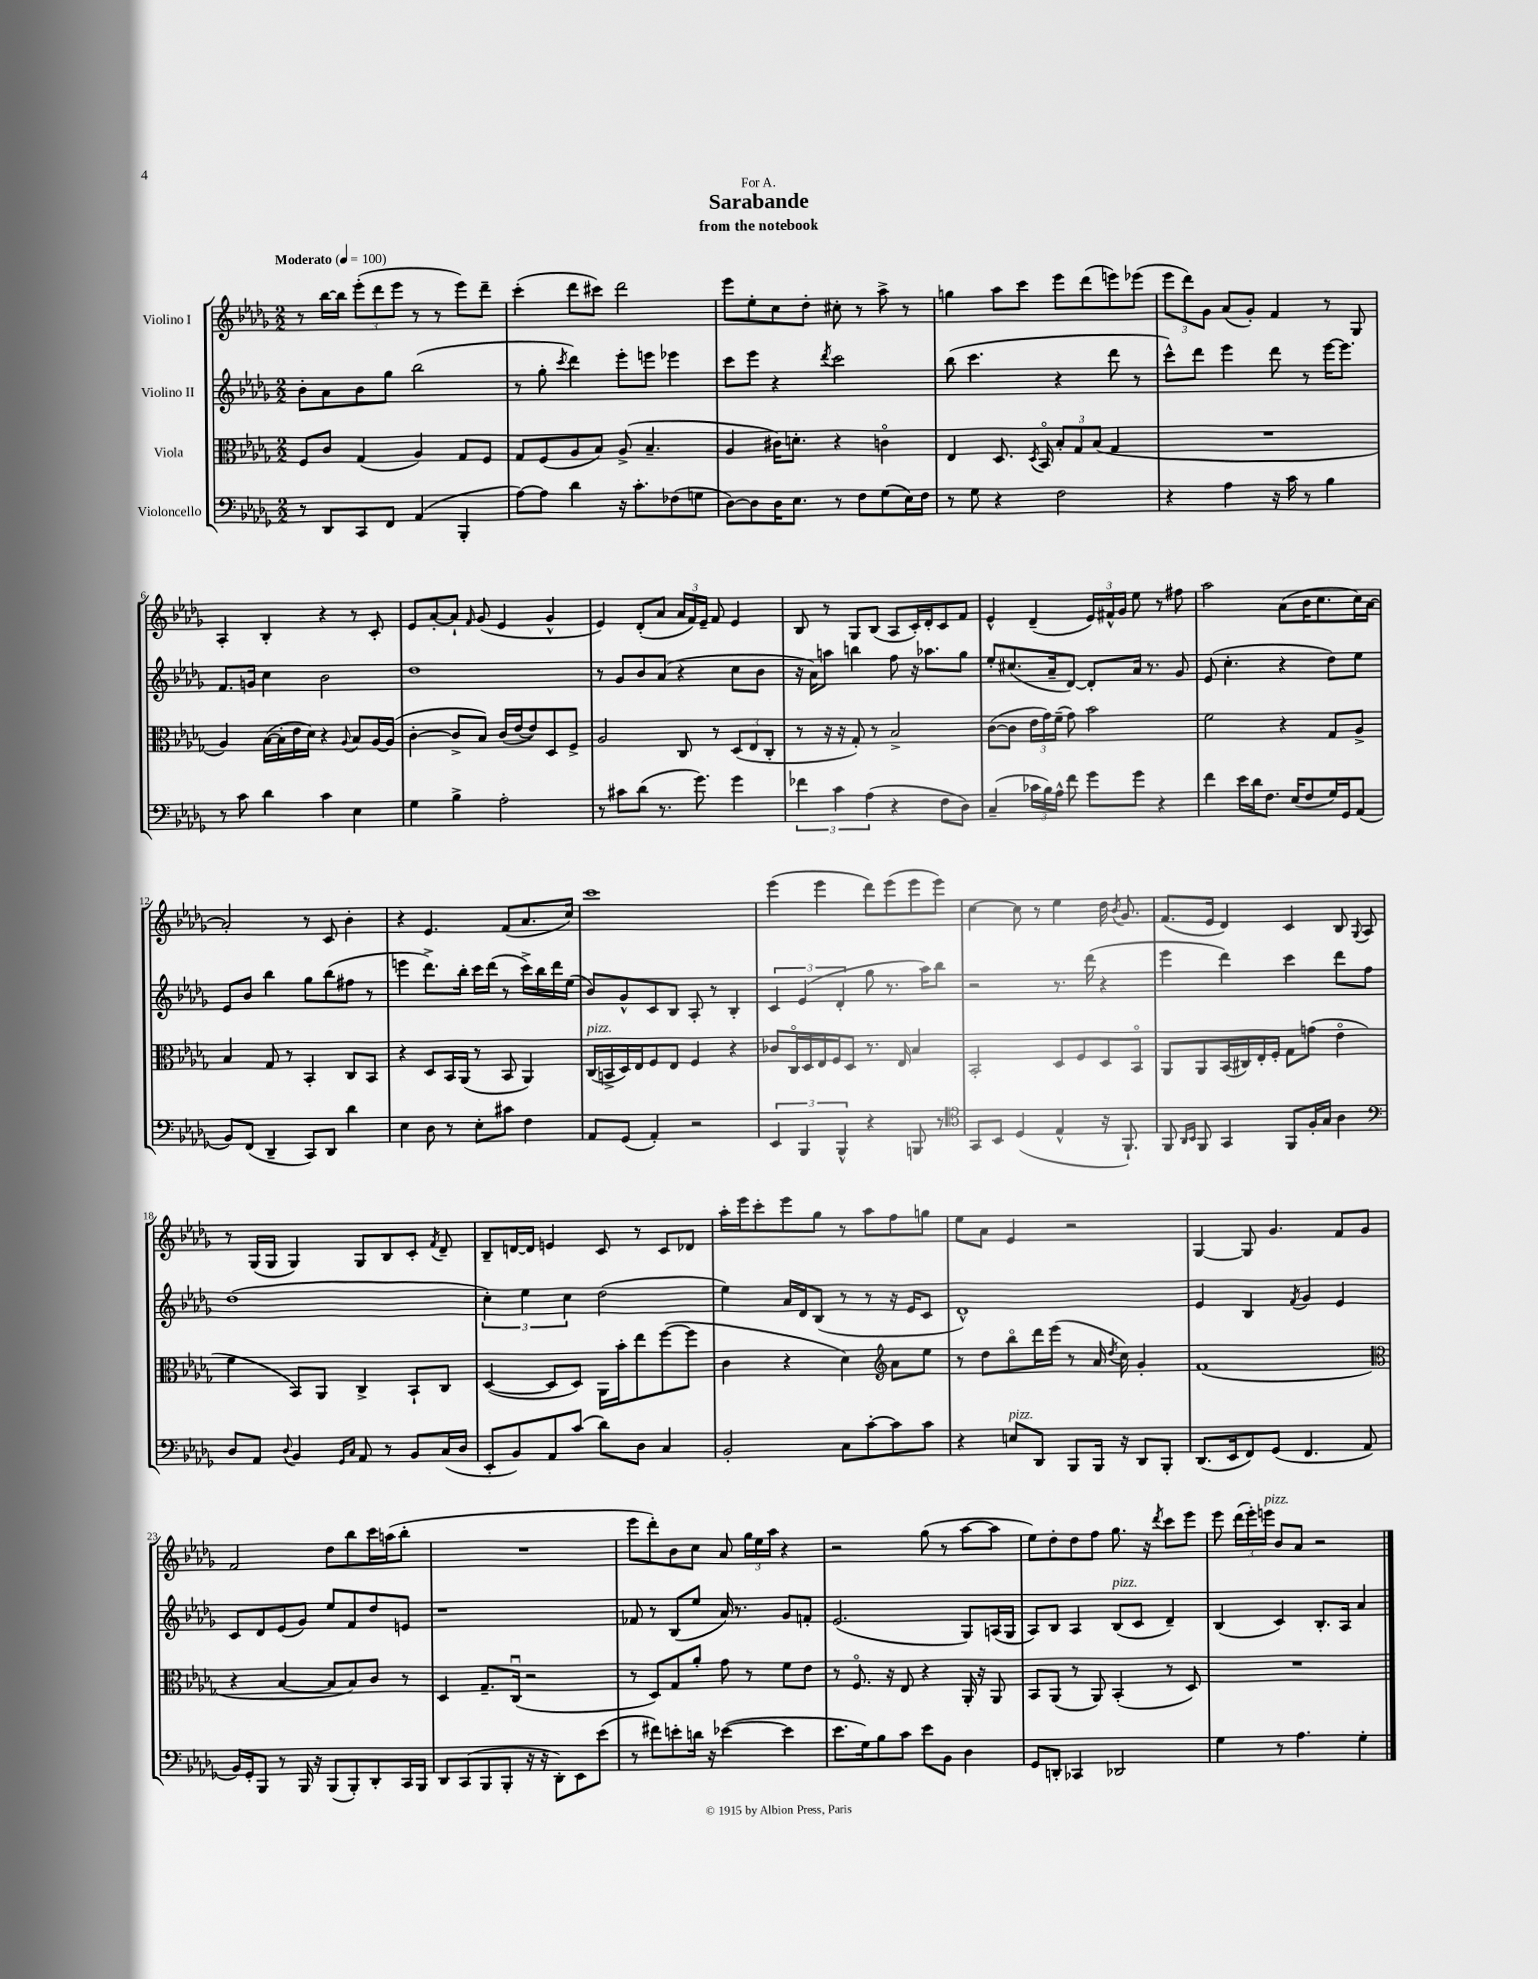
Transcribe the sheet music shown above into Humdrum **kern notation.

**kern	**kern	**kern	**kern
*staff4	*staff3	*staff2	*staff1
*clefF4	*clefC3	*clefG2	*clefG2
*k[b-e-a-d-g-]	*k[b-e-a-d-g-]	*k[b-e-a-d-g-]	*k[b-e-a-d-g-]
*M2/2	*M2/2	*M2/2	*M2/2
*MM100	*MM100	*MM100	*MM100
8r	8F	8b-'	8r
8DD-	8c	8a-	[16bb-
.	.	.	16bb-]
8CC	(4G-	8b-	(12eee-'
.	.	.	12ddd-
8FF	.	8gg-	.
.	.	.	12eee-
(4AA-	4A-)	(2bb-	8r
.	.	.	8r
4BBB-'	8G-	.	8eee-)
.	8F	.	8ddd-~
=	=	=	=
[8A-)	8G-	8r	(4ccc'
8A-]	(8F	8gg-'	.
.	.	8qccc	.
4d-	8A-	4ddd-)	8ddd-
.	8B-)	.	8ccc#)
16r	(8A-^	8eee-'	2ddd-
8.c'	.	.	.
.	4.B-~	8eee	.
(8F-	.	4eee-	.
8G	.	.	.
=	=	=	=
[8D-)	4A-	8ccc	8eee-
8D-]	.	8eee-	8ee-'
16D-	16c#)	4r	8cc
8.E-	8.d'	.	.
.	.	.	8dd-'
.	.	8qddd-	.
8r	4r	2ccc	8cc#'
8F	.	.	8r
(8G-	4co	.	8aa-^
16E-)	.	.	8r
16F	.	.	.
=	=	=	=
8r	4E-	(8bb-	4gg
8G-	.	4.ccc	.
4r	8.D-	.	8aa-
.	.	.	8ccc
.	8qD-	.	.
.	16BB-o	.	.
2F	12B-'	4r	8eee-
.	12G-	.	.
.	.	.	(8ddd-
.	(12B-	.	.
.	4G-	8ddd-	8eee)
.	.	8r	(8eee-
=	=	=	=
4r	1r	8ccc^^)	12eee-
.	.	.	12ddd-)
.	.	8ddd-	.
.	.	.	12g-
4A-	.	4eee-	(8a-
.	.	.	8g-')
16r	.	8ddd-	4f
16c	.	.	.
8r	.	8r	.
4B-	.	[16eee-	8r
.	.	8.eee-]	.
.	.	.	8G-
=	=	=	=
8r	4A-)	8.f	4A-'
8c	.	.	.
.	.	16g	.
4d-	([16B-	4cc	4B-'
.	16B-']	.	.
.	16e-	.	.
.	16d-)	.	.
4c	4r	2b-	4r
.	8qqA-	.	.
4E-	8B-	.	8r
.	[16A-	.	8c'
.	(16A-]	.	.
=	=	=	=
4G-	[4c'	1dd-	8e-
.	.	.	[8a-'
4B-^	8c^]	.	8a-`]
.	.	.	16qqf
.	8B-)	.	(8g-
2A-'	(16c	.	4e-
.	[16e-	.	.
.	8e-])	.	.
.	8D-	.	4g-^^
.	8F^	.	.
=	=	=	=
8r	2A-	8r	4e-)
8c#	.	8g-	.
(8d-	.	8b-	(8d-'
8.r	.	(8a-	8a-
.	8C	4r	24a-
.	.	.	24f)
8.g-)	.	.	.
.	.	.	24e-~
.	8r	.	8f
4g-	(12D-	8cc	4e-
.	12E-	.	.
.	.	8b-	.
.	12C'	.	.
=	=	=	=
6f-	8r	16r	8B-
.	.	16a-)	.
.	16r	8aa	8r
6c	.	.	.
.	16r	.	.
.	8G-')	4bb	8G-
(6A-	.	.	.
.	8r	.	(8B-
4r	2B-^	8ff	8A-
.	.	16r	16c')
.	.	8.aa-	16d-'
8F	.	.	8c
8D-)	.	8gg-	8f
=	=	=	=
(4C~	([8c	8ee-'	4e-^^
.	8c]	(8.cc#	.
24c-	24e-	.	(4d-~
24B-)	24g-)	.	.
.	.	16a-~	.
24A-^^	(24f~	.	.
8f	8g-)	[8d-)	.
8g-	2b-	8d-']	24e-)
.	.	.	24f#^^
.	.	.	24g-
8g-	.	16a-	8ee-
.	.	8.r	.
4r	.	.	8r
.	.	8g-	8ff#
=	=	=	=
4f	2f	(8e-	2aa-
.	.	4.cc'	.
16e-	.	.	.
16d-	.	.	.
8.F	.	.	.
.	4r	4r	(8a-
(16E-	.	.	.
8F	.	.	16b-
.	.	.	8.cc
16G-)	8G-	8dd-)	.
16GG-	.	.	.
(8AA-	8A-^	8ee-	16cc)
.	.	.	[16a-
=	=	=	=
8BB-)	4B-	8e-	2a-']
(8FF	.	8b-	.
4DD-~	8G-	4bb-	.
.	8r	.	.
8CC)	4BB-'	8gg-	8r
8DD-	.	(8bb-	8c
4d-	8C	8ff#	4b-'
.	8BB-	8r	.
=	=	=	=
4E-	4r	4eee	4r
8D-	8D-	8.ddd-^)	4.e-
8r	16BB-	.	.
.	(16AA-	16bb-'	.
8E-'	8r	16ccc	.
.	.	(16ddd-	.
8c#	8BB-	8r	(8f
4F	4AA-)	16ccc^)	8.a-
.	.	16bb-	.
.	.	16ddd-	.
.	.	(16ee-	16cc)
=	=	=	=
8AA-	(16C	8b-)	1ccc
.	16BB^	.	.
(8GG-	16D-)	8g-^^	.
.	16E-	.	.
4AA-')	8F	8c	.
.	8E-	8B-	.
2r	4F	8A-'	.
.	.	8r	.
.	4r	4B-'	.
=	=	=	=
6EE-	8c-	6c	(4eee-
.	16Co	.	.
6BBB-	.	(6e-	.
.	16D-	.	.
.	16E-	.	4eee-
.	16F	.	.
6BBB-^^	.	6d-'	.
.	8D-	.	.
4r	8.r	8gg-	8ddd-)
.	.	8.r	(8eee-
.	16E-	.	.
8BBB	4B-	.	8eee-
.	.	16aa-)	.
8r	.	8bb-	8eee-)
=	=	=	=
*clefC4	*	*	*
8GG-	2BB-'	2r	[4cc
8BB-	.	.	.
(4D-	.	.	8cc]
.	.	.	8r
4E-^^	8D-	8.r	4ee-
.	8F	.	.
.	.	(16ddd-	.
16r	8D-	4r	16dd-
.	.	.	8qb-
8.FF`)	.	.	8.g-
.	8BB-o	.	.
=	=	=	=
8FF	8AA-	4eee-	(8.f
16qqAA-	.	.	.
16qqBB-	.	.	.
8FF	8AA-	.	.
.	.	.	16e-
4GG-	(16BB-	4ddd-)	4d-)
.	16C#)	.	.
.	16E-'	.	.
.	16F'	.	.
8FF	8G-	4ccc	4c
16F'	(8g	.	.
16G-	.	.	.
4A-	4e-o	8ddd-	8B-
.	.	.	8qqG-
.	.	8ff	8A-
=	=	=	=
*clefF4	*	*	*
8D-	4f	(1dd-	8r
8AA-	.	.	(16G-
.	.	.	16G-
8qqD-	.	.	.
4BB-	8BB-)	.	4G-)
.	8AA-	.	.
16qqGG-	.	.	.
16qqC	.	.	.
8AA-	4C^	.	8G-
8r	.	.	8B-
8BB-	8BB-`	.	8c'
.	.	.	8qf
(16C	8C	.	8d-~
16D-	.	.	.
=	=	=	=
8EE-'	([4D-	6cc')	8B-~
8BB-)	.	.	[16d
.	.	6ee-	.
.	.	.	16d]
8AA-	8D-]	.	4e
.	.	6cc	.
(8c	8D-)	.	.
8d-)	16AA-	(2dd-	8c
.	16b-'	.	.
8D-	8ee-	.	8r
4C	([8ff	.	8c
.	8ff]	.	8d-
=	=	=	=
2BB-'	4c	4ee-)	16aa-'
.	.	.	16eee-
.	.	.	8ccc'
.	4r	16a-	8eee-
.	.	16d-	.
.	.	(8B-	8gg-
8C	4d-)	8r	8r
[8c'	.	8r	8aa-
*	*clefG2	*	*
8c]	8a-	16r	8ff
.	.	16e-	.
8c	8ee-	8c	8gg
=	=	=	=
4r	8r	1d-^^)	8ee-
.	8dd-	.	8a-
8E	8bb-o	.	4e-
8DD-	16ddd-	.	.
.	(16eee-	.	.
8BBB-	8r	.	2r
16BBB-	16a-	.	.
.	8qdd-	.	.
16r	16cc)	.	.
8DD-	4g-'	.	.
8BBB-'	.	.	.
=	=	=	=
(8.DD-	(1f	4e-	[4G-
16EE-	.	.	.
8FF)	.	4B-	8G-]
(8GG-	.	.	4.g-
.	.	8qf	.
4.FF	.	4g-	.
.	.	4e-	8f
8AA-	.	.	8g-
=	=	=	=
*	*clefC3	*	*
16BB-)	4r	8c	2f
16GG-'	.	.	.
8BBB-	.	8d-	.
8r	[4B-	(8e-	.
16BBB-	.	8g-)	.
16r	.	.	.
(8BBB-	8B-]	8ee-	8dd-
8BBB-')	8B-)	8f	8bb-
8DD-'	8c	8dd-	16ccc
.	.	.	(16aa
16CC	8r	8e	8bb-'
16BBB-	.	.	.
=	=	=	=
8DD-	4D-	1r	1r
(8CC	.	.	.
8BBB-	8.G-~	.	.
8BBB-'	.	.	.
.	(16Cu	.	.
16r	2r	.	.
16r	.	.	.
8DD-')	.	.	.
8EE-	.	.	.
(8e-	.	.	.
=	=	=	=
8r	8r	8f-	8eee-
8f#)	8D-)	8r	8ddd-')
8e'	8G-	(8B-	8b-
16d	8a-'	8ee-	8cc
16r	.	.	.
([4e-	8g-	16a-)	8a-
.	.	8.r	.
.	8r	.	24gg-
.	.	.	24ee-
.	.	.	24aa-
4e-]	8f	8g-	4r
.	8e-	8f'	.
=	=	=	=
8.e-	8r	(2.e-	2r
.	8.Fo	.	.
16G-)	.	.	.
8B-	.	.	.
.	16r	.	.
8c	8E-	.	.
8e-	4r	.	(8gg-
8BB-	.	.	8r
4D-	16AA-'	8G-)	[8aa-
.	16r	.	.
.	8AA-	(16A	8aa-]
.	.	16G-	.
=	=	=	=
8GG-	8BB-	8A-)	8ee-)
8DD'	(8AA-	8B-	8dd-'
4CC-	8r	4A-	8dd-
.	8AA-)	.	8ff
2DD-	(4BB-'	(8B-	8.gg-
.	.	8c	.
.	.	.	16r
.	.	.	8qddd-
.	8r	4d-~)	8ccc
.	8D-)	.	8eee-
=	=	=	=
4G-	1r	(4B-	8eee-
.	.	.	(24ddd-
.	.	.	24eee-')
.	.	.	24eee
8r	.	4c)	8b-
4.A-	.	.	8a-
.	.	8.B-'	2r
.	.	16A-	.
4G-'	.	4a-	.
==	==	==	==
*-	*-	*-	*-
